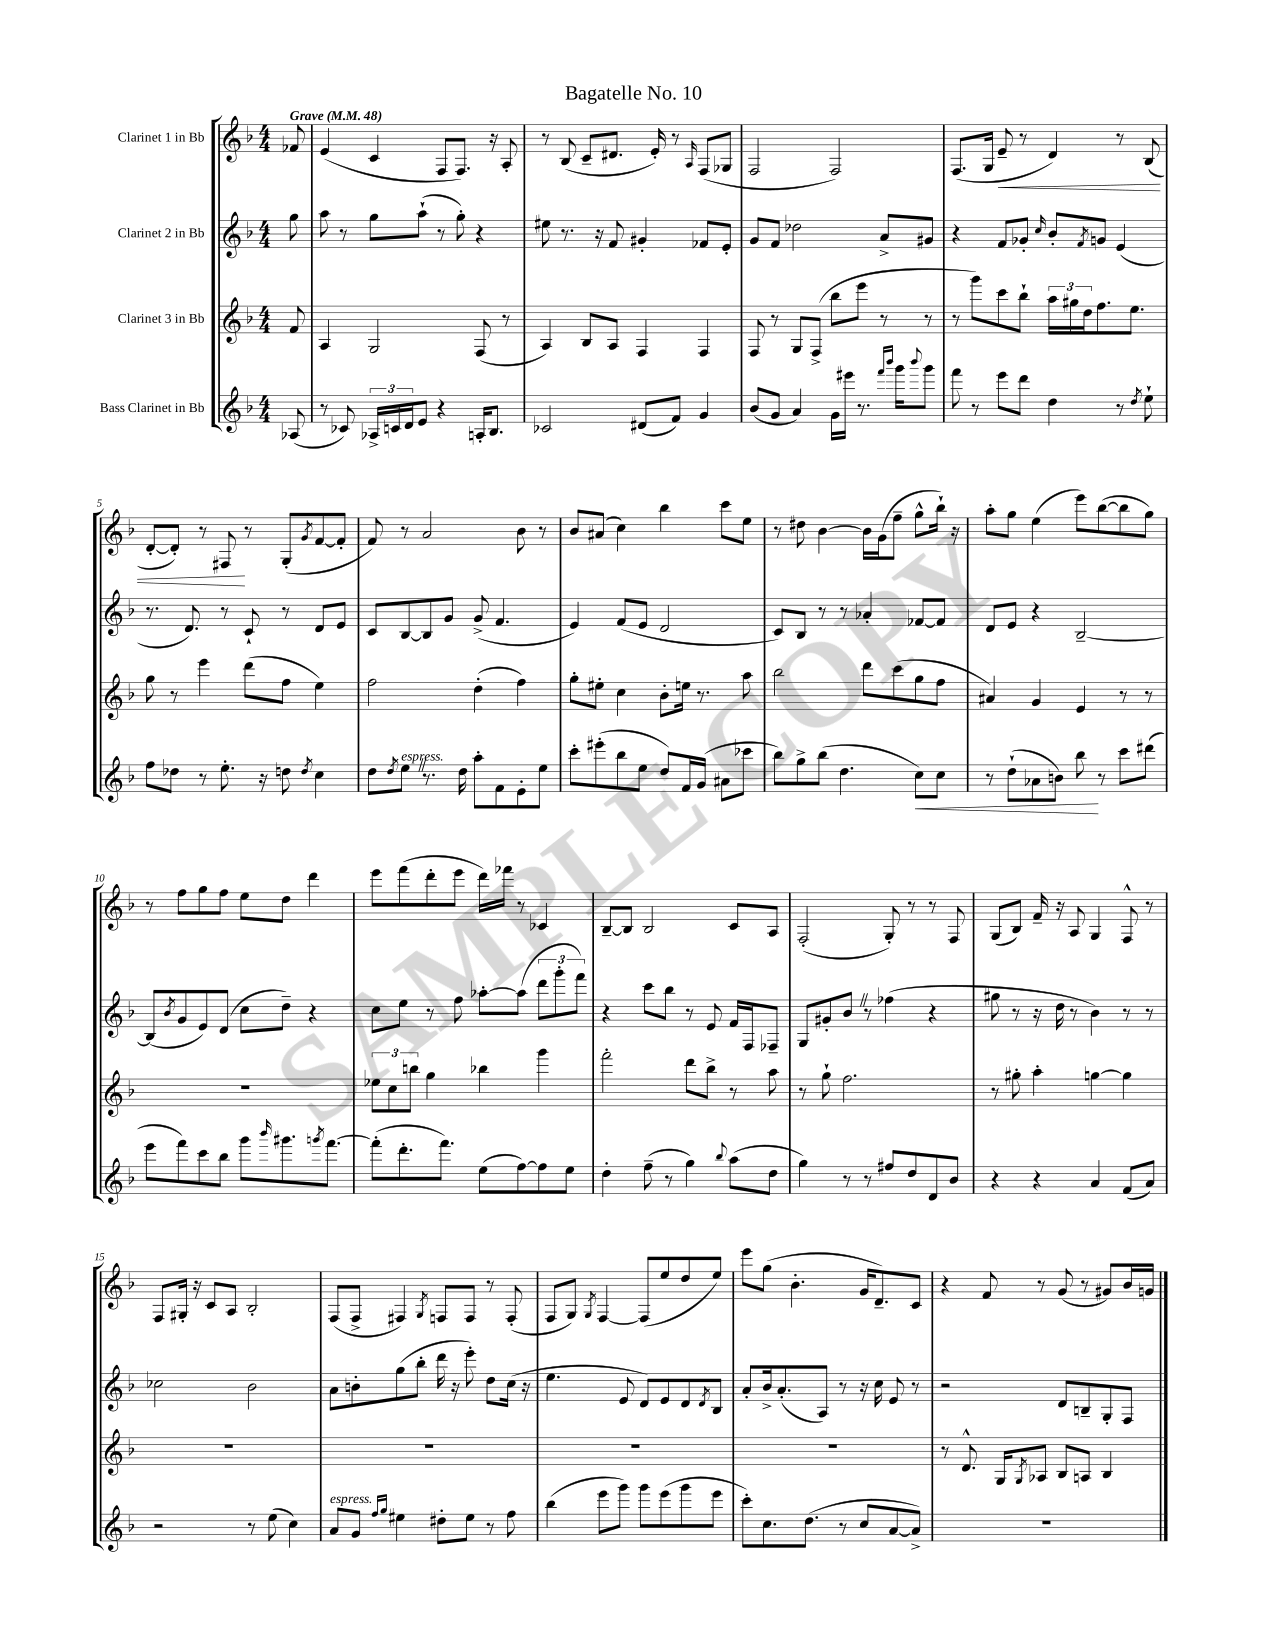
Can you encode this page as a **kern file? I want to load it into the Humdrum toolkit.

**kern	**kern	**kern	**kern
*staff4	*staff3	*staff2	*staff1
*clefG2	*clefG2	*clefG2	*clefG2
*k[b-]	*k[b-]	*k[b-]	*k[b-]
*M4/4	*M4/4	*M4/4	*M4/4
*MM48	*MM48	*MM48	*MM48
(8A-/	8f/	8gg\	8f-/
=	=	=	=
8r	4A/	8aa\	(4e/
8c-/)	.	8r	.
24A-^/LL	2G/	8gg\L	4c/
24c/	.	.	.
24d/J	.	.	.
8e/J	.	(8aa`\J	.
4r	.	8r	8F/L
.	.	8gg'\)	8.F/J)
16A'/LK	(8F/	4r	.
8.B-/J	.	.	16r
.	8r	.	8A'/
=	=	=	=
2c-/	4A/)	8ee#\	8r
.	.	8.r	(8B-/
.	8B-/L	.	8c~/L
.	.	16r	.
.	8A/J	8f/	8.d#/J
(8d#/L	4F/	4g#'/	.
.	.	.	16e'/)
8f/J)	.	.	8r
.	.	.	16qqA/
4g/	4F/	8f-/L	(8F/L
.	.	8e'/J	8G-/J
=	=	=	=
(8b-/L	8F/	8g/L	2F/
8g/J	8r	8f/J	.
4a/)	8G/L	2dd-\	.
.	(8F^/J	.	.
16g\LL	8bb-\L	.	2F/)
16eee#\JJ	.	.	.
8.r	8eee\J	.	.
.	8r	8a^/L	.
16qqfff/LL	.	.	.
16qqbbb-/JJ	.	.	.
16ggg\LK	.	.	.
8qqbbb-/	.	.	.
8ggg\J	8r	8g#/J	.
=	=	=	=
8fff\	8r	4r	(8.F/L
8r	8ggg\L)	.	.
.	.	.	16G/Jk
8eee\L	8ccc\	8f/L	8e~/
8ddd\J	8bb-`\J	8g-'/J	8r
.	.	16qqcc/	.
4dd\	24aa\LL	8b-'/L	4d/)
.	24gg#\	.	.
.	24dd\J	.	.
.	.	8qf/	.
.	8.ff\	8g/J	.
8r	.	(4e/	8r
.	8.ee\J	.	.
8qdd/	.	.	.
8ee`\	.	.	(8B-/
=	=	=	=
8ff\L	8gg\	8.r	[8d'/L
8dd-\J	8r	.	8d'/]J)
.	.	8.d/)	.
8r	4eee\	.	8r
8.ee'\	.	8r	8F#/
.	(8ddd\L	8c`/	8r
16r	.	.	.
8dd\	8ff\J	8r	(8G'/L
8qdd/	.	.	8qg/
4cc\	4ee\)	8d/L	[8f/
.	.	8e/J	8f'/]J
=	=	=	=
8dd\L	2ff\	8c/L	8f/)
8qdd/	.	.	.
8ee\J	.	[8B-/	8r
8.r	.	8B-/]	2a/
.	.	8g/J	.
16dd\	.	.	.
8aa'\L	(4dd'\	(8g^/	.
8f\	.	4.f/	.
8e'\	4ff\)	.	8b-\
8ee\J	.	.	8r
=	=	=	=
8ccc'\L	8gg'\L	4e/)	8b-/L
(8eee#'\	8ee#'\J	.	(8a#/J
8bb-\	4cc\	(8f/L	4cc\)
8ee\J	.	8e/J	.
8dd/L)	8b-'\L	2d/	4bb-\
16f/L	16ee\Jk	.	.
(16g/JJ	8.r	.	.
8a#\L	.	.	8ccc\L
8ccc-\J	8aa\	.	8ee\J
=	=	=	=
8bb-\L)	2bb-\	8c/L)	8r
8gg^\	.	8B-/J	8dd#\
(8bb-\J	.	8r	[4b-\
4.dd\	.	8r	.
.	8ddd\L	4a-'/	16b-\]LL
.	.	.	(16g\J
.	(8ccc\	.	8ff~\J
8cc\L)	8gg\	[8f-/L	8gg^^\L
8cc\J	8ff\J	8f-/]J	16bb-`\Jk)
.	.	.	16r
=	=	=	=
8r	4a#/)	8d/L	8aa'\L
(8dd`\L	.	8e/J	8gg\J
8a-\	4g/	4r	(4ee\
8b\J)	.	.	.
8bb-\	4e/	[2B-~/	8eee\L)
8r	.	.	([8bb-\
8ccc\L	8r	.	8bb-\]
(8ddd#\J	8r	.	8gg\J)
=	=	=	=
8eee\L	1r	(8B-/]L	8r
.	.	8qb-/	.
8fff\)	.	8g/	8ff\L
8ccc\	.	8e/)	8gg\
8bb-\J	.	(8d/J	8ff\J
8ggg\L	.	8cc\L	8ee\L
16qqbbb-/	.	.	.
8.ggg#\	.	8dd~\J)	8dd\J
.	.	4r	4ddd\
8qggg/	.	.	.
[8.fff\J	.	.	.
=	=	=	=
(8fff'\]L	12ee-\L	8cc\L	8eee\L
.	12cc\	.	.
8.ddd'\	.	8ee\J	(8fff\
.	12bb\J	.	.
.	4gg\	8r	8ddd'\
8.fff\J)	.	.	.
.	.	8ff\	8eee\J
(8ee\L	4bb-\	[8aa-'\L	16ddd\LL)
.	.	.	16fff-\JJ
[8ff\)	.	(8aa-\]J	8r
8ff\]	4ggg\	12ddd\L	4c-/
.	.	12ggg'\	.
8ee\J	.	.	.
.	.	12fff\J)	.
=	=	=	=
4dd'\	2fff'\	4r	[8B-~/L
.	.	.	8B-/]J
(8ff~\	.	8ccc\L	2B-/
8r	.	8bb-\J	.
4gg\)	8ddd\L	8r	.
.	8bb-^\J	8e/	.
8qqbb-/	.	.	.
(8aa\L	8r	16f/LL	8c/L
.	.	16F/J	.
8dd\J	8aa\	8F-~/J	8A/J
=	=	=	=
4gg\)	8r	8G/L	(2F'/
.	8gg`\	8g#'/	.
8r	2.ff\	8b-/J	.
8r	.	8r	.
8ff#/L	.	(4ff-\	8G'/)
8dd/	.	.	8r
8d/	.	4r	8r
8b-/J	.	.	8F/
=	=	=	=
4r	8r	8gg#\	(8G/L
.	8gg#'\	8r	8B-/J)
4r	4aa'\	16r	16f~/
.	.	16dd\	16r
.	.	8r	8A/
4a/	[4gg\	4b-\)	4G/
(8f/L	4gg\]	8r	8F^^/
8a/J)	.	8r	8r
=	=	=	=
2r	1r	2cc-\	8F/L
.	.	.	16G#'/Jk
.	.	.	16r
.	.	.	8c/L
.	.	.	8A/J
8r	.	2b-\	2B-'/
(8ee\	.	.	.
4cc\)	.	.	.
=	=	=	=
8a/L	1r	8a\L	(8F/L
8g/J	.	8b'\	8F^/J
16qqff/LL	.	.	.
16qqgg/JJ	.	.	.
4ee#\	.	(8gg\	4F#/)
.	.	8bb-'\J	.
.	.	.	8qG/
8dd#'\L	.	16ddd\	8F/L
.	.	16r	.
8ee#\J	.	8eee'\)	8F/J
8r	.	8dd\L	8r
8ff\	.	(16cc\Jk	(8F'/
.	.	16r	.
=	=	=	=
(4bb-\	1r	4.ee\	8F/L
.	.	.	8G/J)
.	.	.	8qG/
8eee\L	.	.	[4F/
8ggg\J)	.	8e/	.
8ggg\L	.	8d/L)	(8F/]L
(8eee\	.	8e/	8ee/
8ggg\	.	8d/	8dd/
.	.	8qd/	.
8eee\J	.	8B-/J	8ee/J)
=	=	=	=
8ccc'\L)	1r	8a'/L	8eee\L
8.cc\	.	16b-^/k	(8gg\J
.	.	(8.a'/	.
.	.	.	4.b-'\
(8.dd\J	.	.	.
.	.	8A/J)	.
8r	.	8r	.
8cc/L	.	16r	16g/LK
.	.	16cc\	8.d~/)
[8a/	.	8e/	.
8a^/]J)	.	8r	8c/J
=	=	=	=
1r	8r	2r	4r
.	8.d^^/	.	.
.	.	.	8f/
.	16G/LK	.	.
.	8qG/	.	.
.	8A-/J	.	8r
.	8B-/L	8d/L	(8g/
.	8A/J	8B~/	8r
.	4B-/	8G'/	8g#/L)
.	.	8F/J	16b-/L
.	.	.	16g/JJ
==	==	==	==
*-	*-	*-	*-
